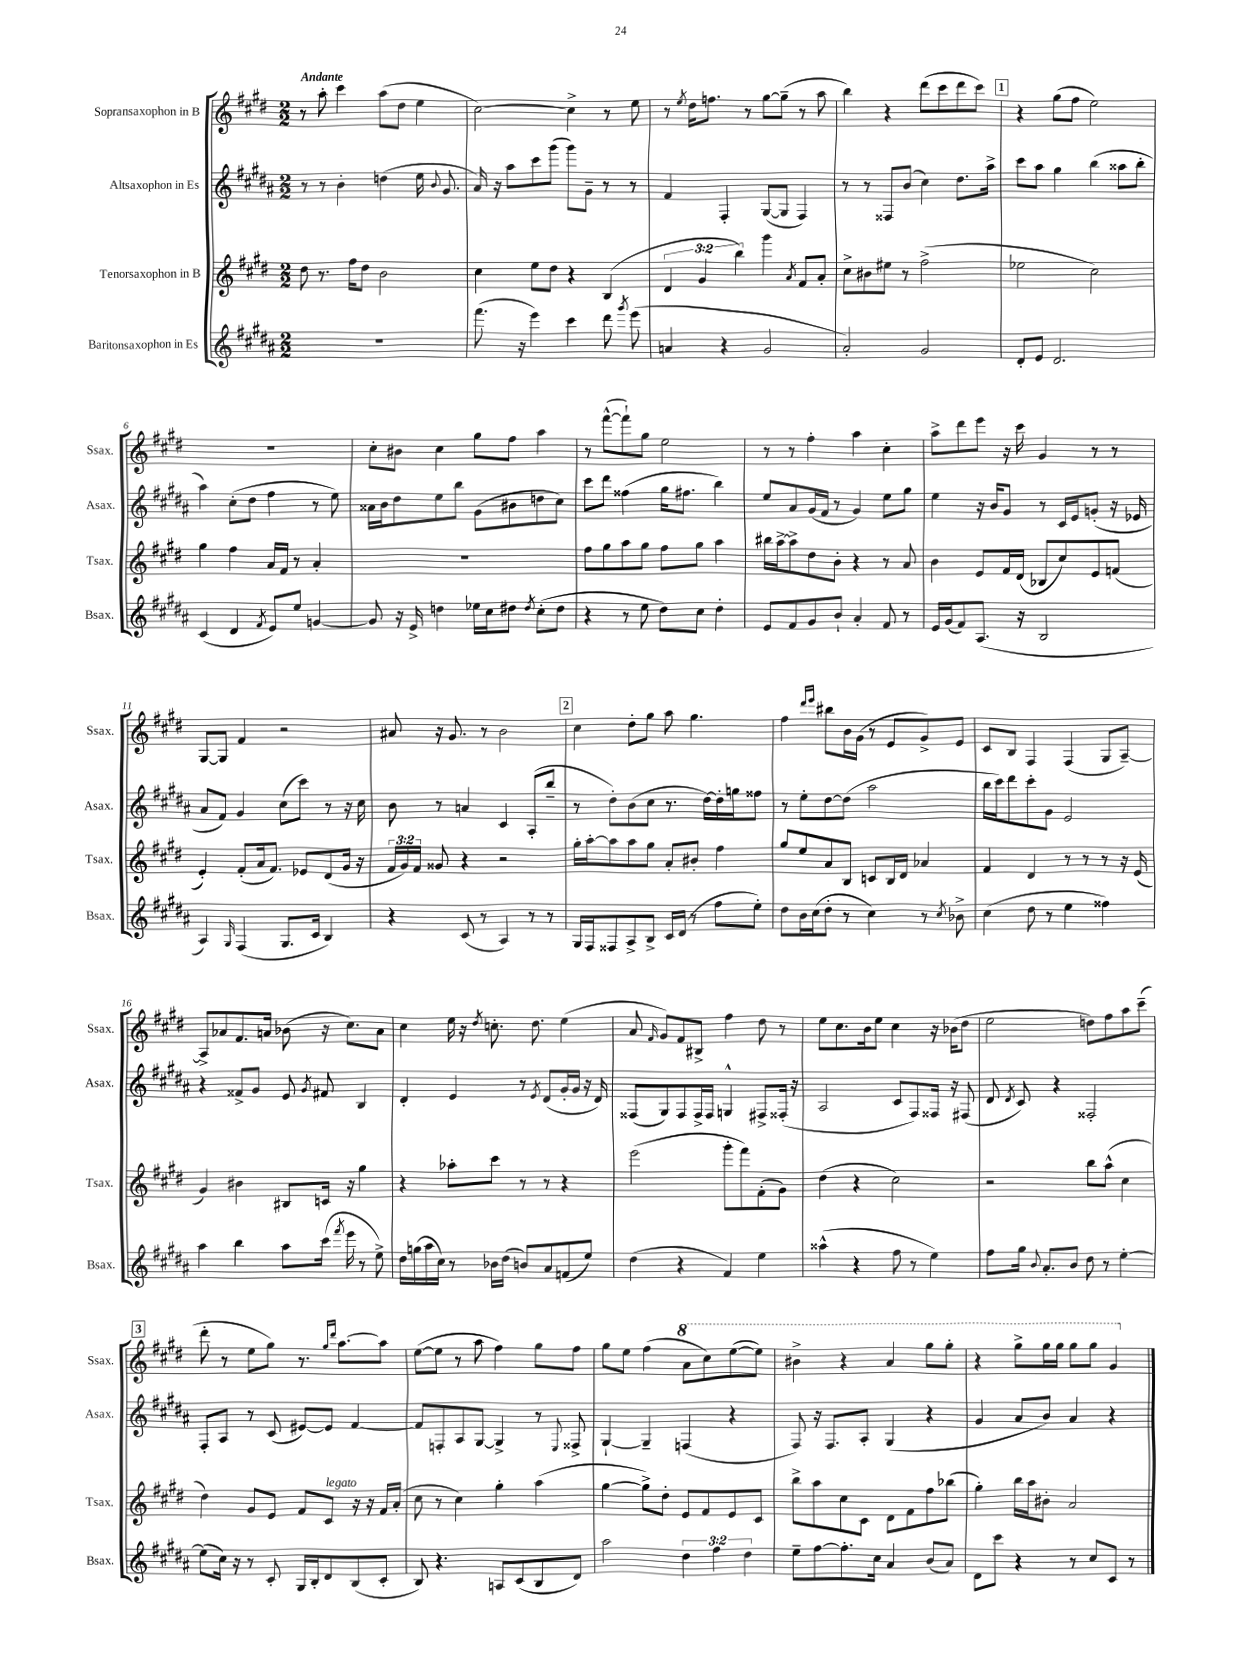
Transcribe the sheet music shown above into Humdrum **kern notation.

**kern	**kern	**kern	**kern
*staff4	*staff3	*staff2	*staff1
*clefG2	*clefG2	*clefG2	*clefG2
*k[f#c#g#d#a#]	*k[f#c#g#d#]	*k[f#c#g#d#a#]	*k[f#c#g#d#]
*M2/2	*M2/2	*M2/2	*M2/2
1r	8dd#	8r	8r
.	8.r	8r	8aa'
.	.	4b'	4ccc#
.	16ff#	.	.
.	8dd#	.	.
.	2b	(4dd	(8aa
.	.	.	8dd#
.	.	16ee	4ee
.	.	8qqb	.
.	.	8.g#	.
=	=	=	=
(8.fff#	4cc#	16a#)	[2cc#)
.	.	16r	.
.	.	8aa#	.
16r	.	.	.
4eee)	8ee	8ccc#	.
.	8dd#	(8ggg#	.
4ccc#	4r	8ggg#)	4cc#^]
.	.	8g#~	.
8ddd#	(4B	8r	8r
8qggg#	.	.	.
(8eee	.	8r	8ee
=	=	=	=
4a	6d#	4f#	8r
.	.	.	8qee
.	.	.	16dd#
.	6g#	.	.
.	.	.	8.ff
4r	.	4F#'	.
.	6bb)	.	.
.	.	.	8r
2g#	4ggg#	([8G#	[8gg#
.	.	8G#]	(8gg#~]
.	8qa	.	.
.	8f#	4F#)	8r
.	8a'	.	8aa
=	=	=	=
2a#')	8cc#^	8r	4bb)
.	8b#	8r	.
.	8ee#	8F##	4r
.	8r	(8b	.
2g#	(2ff#^	4cc#)	(8ddd#
.	.	.	8ccc#
.	.	8.dd#	8ddd#
.	.	.	8ccc#)
.	.	16aa#^	.
=	=	=	=
8d#'	2ee-	8ccc#	4r
8e	.	8aa#	.
2.d#	.	4gg#	(8gg#
.	.	.	8ff#
.	2cc#)	(4bb	2ee)
.	.	8aa##	.
.	.	8bb'	.
=	=	=	=
(4c#	4gg#	4aa#)	1r
4d#	4ff#	(8cc#'	.
.	.	8dd#	.
8qf#	.	.	.
8e)	16a	4ff#	.
.	16f#	.	.
8ee	8r	.	.
[4g	4a'	8r	.
.	.	8ee)	.
=	=	=	=
8g]	1r	16a##	8cc#'
.	.	16b	.
16r	.	8dd#	8b#
16e^	.	.	.
4dd	.	8ee	4cc#
.	.	8bb	.
16ee-	.	(8g#	8gg#
16cc#	.	.	.
8dd#	.	8b#	8ff#
8qdd#	.	.	.
(8cc#'	.	8dd	4aa
8dd#	.	8cc#)	.
=	=	=	=
4r	8ff#	8ccc#	8r
.	8gg#	8ddd#	([8fff#^^
8r	8aa	(4ff##	8fff#`])
8ee	8gg#	.	8gg#
8dd#)	8ff#	16gg#	2ee
.	.	8.ff#	.
8cc#	8gg#	.	.
4dd#'	4aa	4bb)	.
=	=	=	=
8e	16bb#	8ee	8r
.	[16aa^	.	.
8f#	8aa^]	8a#	8r
8g#	8dd#	(16g#	4ff#'
.	.	16f#	.
8b`	8b'	8r	.
4a#'	4r	4g#)	4aa
8f#	8r	8ee	4cc#'
8r	8a	8gg#	.
=	=	=	=
16e	4b	4ee	8aa^
(16g#	.	.	.
8f#)	.	.	8ddd#
(8.A#	8e	16r	8eee
.	.	16b	.
.	16f#	8g#	16r
16r	(16d#	.	16ccc#
2B	8B-	8r	4g#
.	8cc#)	16c#	.
.	.	16e	.
.	8e	(8g'	8r
.	(8f	16r	8r
.	.	16e-	.
=	=	=	=
4A#)	4e')	8a#	[8G#
.	.	8f#)	8G#]
16qqG#	.	.	.
(4F#	(8f#'	4g#	4f#
.	16a	.	.
.	8.f#)	.	.
8.G#	.	(8cc#	2r
.	8e-	8ccc#)	.
16c#	.	.	.
4B)	(8d#	8r	.
.	16g#	16r	.
.	16r	16cc#	.
=	=	=	=
4r	24f#	8b	8a#
.	24g#)	.	.
.	24f#	.	.
.	8g##	8r	16r
.	.	.	8.g#
(8c#	4r	4a	.
8r	.	.	8r
4A#)	2r	4c#	2b
8r	.	(8A#'	.
8r	.	8bb~	.
=	=	=	=
16G#	16gg#'	8r	4cc#
16F#	[16aa'	.	.
8F##	8aa]	8dd#')	.
8A#^	8aa	(8b	8dd#'
8B^	8gg#	8cc#	8gg#
16c#	8a'	8.r	8aa
(16d#	.	.	.
8r	8b#'	.	4.gg#
.	.	[16dd#)	.
8ff#	4ff#	16dd#']	.
.	.	16gg	.
8ee')	.	8ff##	.
=	=	=	=
8dd#	8gg#	8r	4ff#
16b	8ee	8ee'	.
(16cc#	.	.	.
.	.	.	16qqddd#
.	.	.	16qqeee
8dd#'	8a	[8dd#	8bb#
8r	8B	(8dd#]	16b
.	.	.	(16g#
4cc#)	8c	2aa#	8r
.	16B	.	8e
.	16d#	.	.
8r	4a-	.	8g#^)
8qcc#	.	.	.
8b-^	.	.	8e
=	=	=	=
(4cc#	4f#	16bb	8c#
.	.	16ccc#)	.
.	.	8ddd#	8B
8dd#	4d#	8ccc#'	4F#
8r	.	8g#	.
4ee	8r	2e	(4F#
.	8r	.	.
4ff##)	8r	.	8G#
.	16r	.	[8A~)
.	(16e	.	.
=	=	=	=
4aa#	4g#)	4r	8A^]
.	.	.	8a-
4bb	4b#	8f##^	8.f#
.	.	8g#	.
.	.	.	16a
8aa#	8B#	8e	(8b-
.	.	8qg#	.
(16ccc#	16c	8f#	16r
8qfff#	.	.	.
16eee	16r	.	8.cc#)
8r	4gg#	4B	.
8ee^)	.	.	8a
=	=	=	=
16dd#	4r	4d#'	4cc#
(16gg	.	.	.
16aa#	.	.	.
16cc#)	.	.	.
8r	8aa-'	4e	16ee
.	.	.	16r
.	.	.	8qdd#
16b-	8ccc#	.	8.cc'
(16dd#	.	.	.
8b)	8r	8r	.
.	.	.	8.dd#
.	.	8qe	.
8a#	8r	(8d#	.
(8f	4r	16g#'	(4ee
.	.	16g#	.
8ee)	.	16r	.
.	.	16d#)	.
=	=	=	=
(4dd#	(2eee	(8F##	8a
.	.	.	16qqf#
.	.	8G#)	8g#)
4r	.	8F##	8f#
.	.	16F##^	8B#^
.	.	16F##	.
4f#)	8ggg#'	4G^^	4ff#
.	8fff#)	.	.
4ee	(8f#'	8F#^	8dd#
.	8g#)	(16F##'	8r
.	.	16r	.
=	=	=	=
(4aa##^^	(4dd#	2A#	8ee
.	.	.	8.cc#
4r	4r	.	.
.	.	.	16b
.	.	.	8ee
8ff#	2cc#)	8c#	4cc#
8r	.	8F#)	.
4ee)	.	16F##	16r
.	.	16r	(16b-
.	.	(8F#	8dd#
=	=	=	=
8ff#	2r	8d#	2ee
.	.	8qd#	.
16gg#	.	8c#)	.
8qqb	.	.	.
8.a#'	.	.	.
.	.	4r	.
8b	.	.	.
8dd#	8bb	2F##'	8dd)
8r	(8aa^^	.	8ff#
[4ee'	4cc#	.	8aa
.	.	.	(8ccc#~
=	=	=	=
(8ee]	4dd#)	8F#'	8ddd#'
16cc#)	.	8A#	8r
16r	.	.	.
8r	8g#	8r	8ee
8c#'	8e	(8c#	8gg#)
16G#	8f#	[8e#)	8.r
16B'	.	.	.
8d#	8c#	8e#]	.
.	.	.	16qqgg#
.	.	.	16qqddd#
.	.	.	[8.aa
(8B	16r	[4f#	.
.	16r	.	.
8c#'	16f#	.	8aa]
.	(16a'	.	.
=	=	=	=
8B)	8cc#	8f#]	([8ee
4.r	8r	8F'	8ee]
.	4cc#)	8A#	8r
.	.	[8G#	8aa
8A	4gg#'	4G#^]	4ff#)
(8c#	.	.	.
8B	(4aa	8r	8gg#
.	.	8qqE	.
8d#)	.	8F##^	8ff#
=	=	=	=
2aa#	[4gg#	[4G#`	8gg#
.	.	.	8ee
.	8gg#^])	4G#~]	(4ff#
.	8dd#'	.	.
6dd#	8e	(4F	8aa
.	8f#	.	8ccc#)
6ff#	.	.	.
.	8e	4r	([8eee
6dd#	.	.	.
.	8c#	.	8eee])
=	=	=	=
8ee~	8bb^	8F#)	4bb#^
[8ff#	8aa	16r	.
.	.	8.F#	.
8.ff#']	8cc#	.	4r
.	8c#	8A#'	.
16cc#	.	.	.
4a#	8d#	(4G#	4aa
.	8f#	.	.
(8b	8ff#	4r	8ggg#
8a#)	(8bb-	.	8ggg#'
=	=	=	=
8d#	4gg#')	4g#	4r
8ccc#	.	.	.
4r	16bb	8a#	8ggg#^
.	16aa	.	.
.	8b#'	8b)	16ggg#
.	.	.	16ggg#
8r	2a	4a#	8ggg#
8cc#	.	.	8ggg#
8c#	.	4r	4gg#
8r	.	.	.
==	==	==	==
*-	*-	*-	*-
